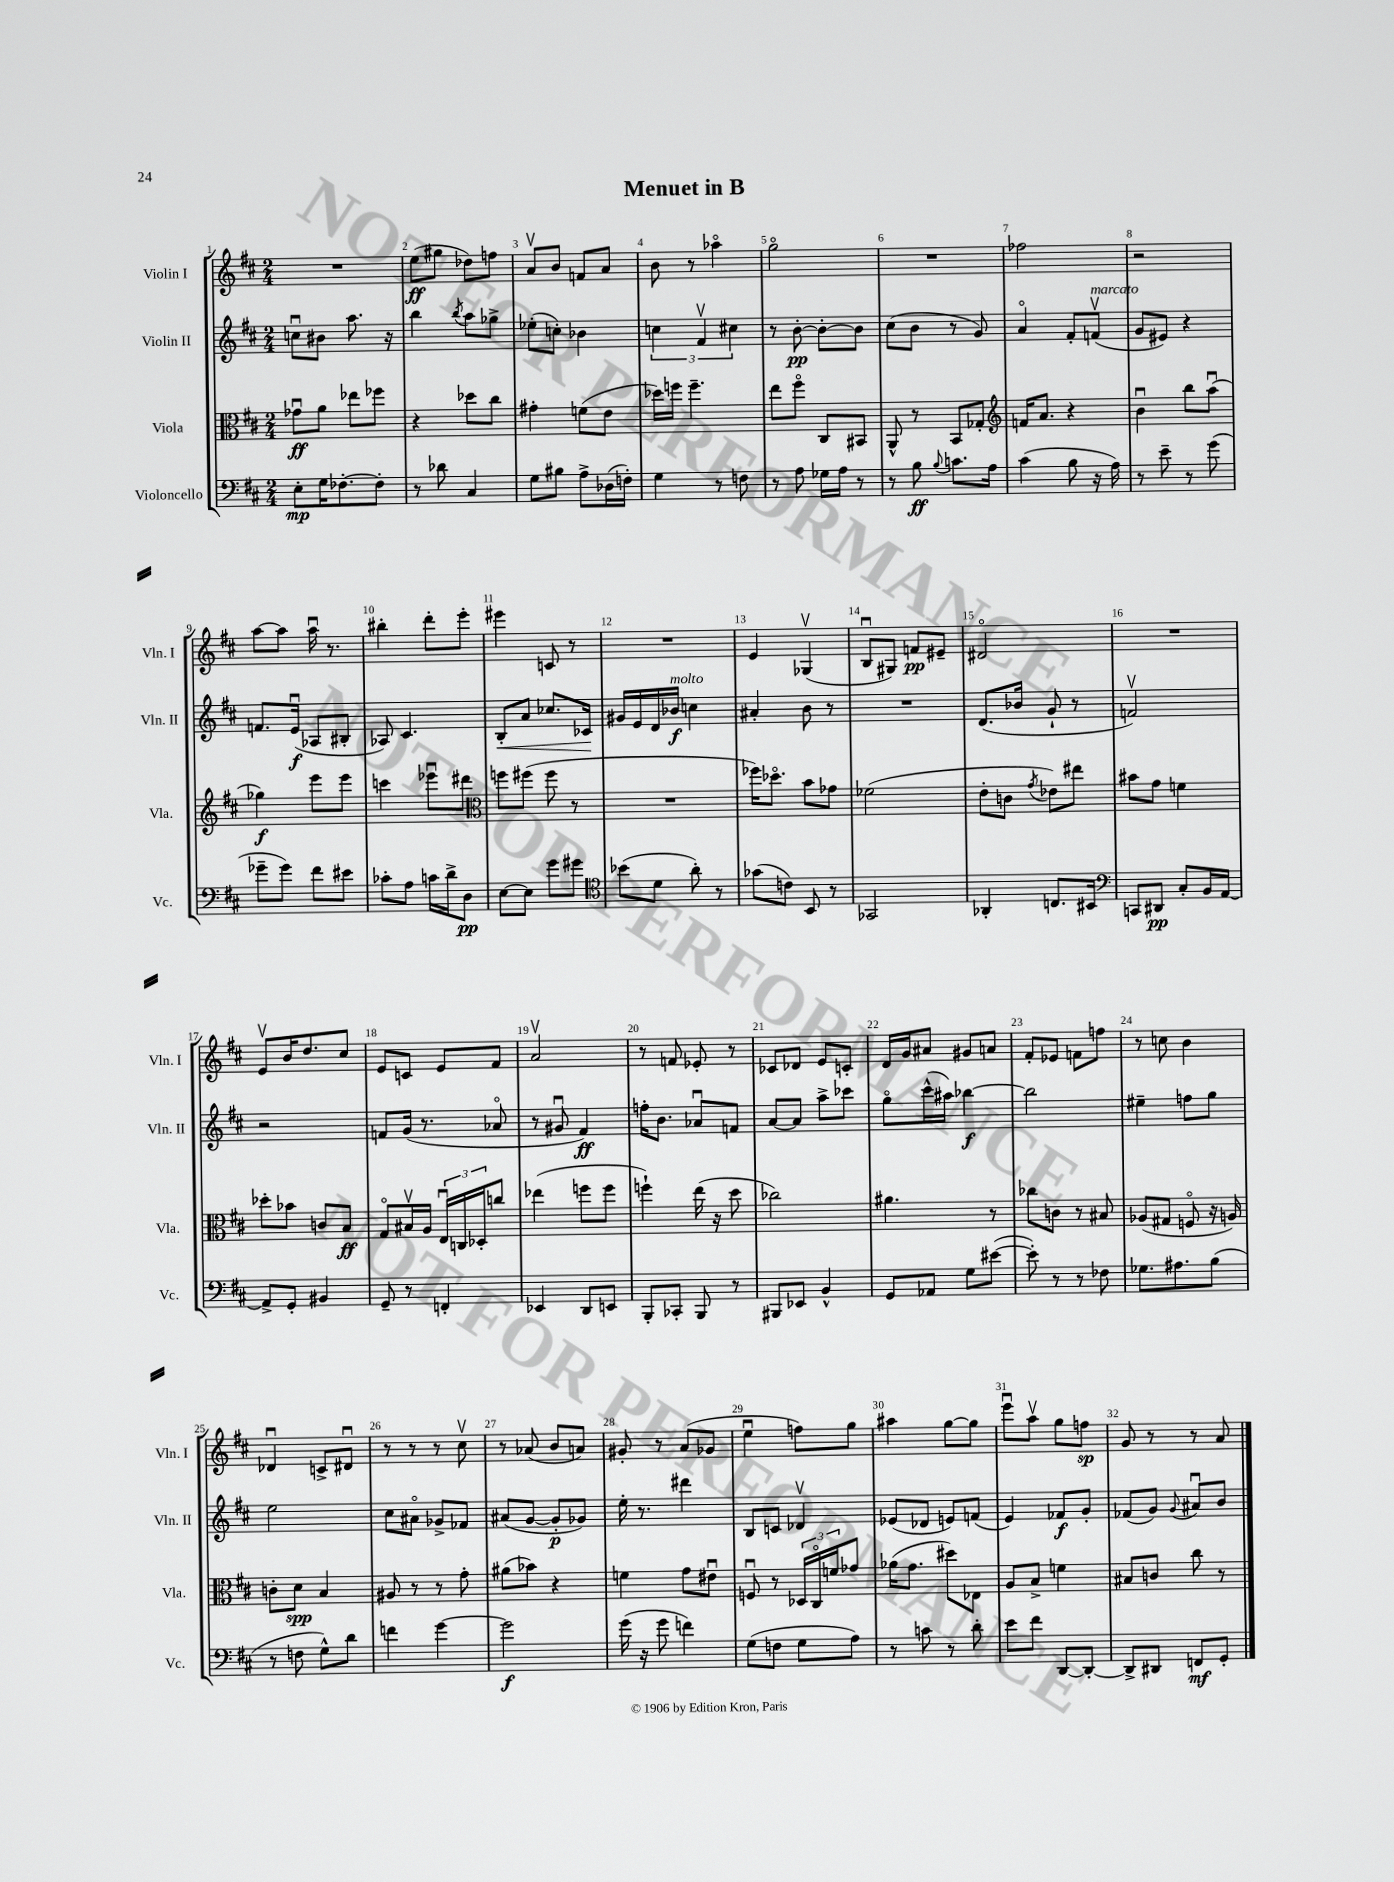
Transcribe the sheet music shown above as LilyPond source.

\header { title = "Menuet in B" }
<<
\new StaffGroup <<
\new Staff = "s0" \with { instrumentName = "Violin I" shortInstrumentName = "Vln. I" } {
    \clef treble \key d \major \numericTimeSignature \time 2/4
    R2 |
    e''8\ff( gis''8 des''8) f''8 |
    a'8\upbow b'8 f'8 a'8 |
    b'8 r8 aes''4\flageolet |
    g''2\flageolet |
    R2 |
    fes''2 |
    r2 |
    a''8~ a''8 a''16\downbow r8. |
    bis''4-. d'''8-. e'''8-. |
    eis'''4 c'8 r8 |
    R2 |
    e'4 ges4\upbow( |
    b8\downbow gis8) f'8\pp eis'8-- |
    dis'2\flageolet |
    R2 |
    e'8\upbow b'16 d''8. cis''8 |
    e'8 c'8 e'8 fis'8 |
    a'2\upbow |
    r8 f'8 ees'8-. r8 |
    ces'8 des'8 e'8 c'8-. |
    d'16 g'16 ais'8 gis'8 a'8 |
    fis'8-. ees'8 f'8 f''8 |
    r8 c''8 b'4 |
    des'4\downbow c'8-> dis'8\downbow |
    r8 r8 r8 cis''8\upbow |
    r8 aes'8( b'8 a'8) |
    gis'8-. r8 a'8( ges'8 |
    e''4\downbow f''8) g''8 |
    ais''4 g''8~ g''8 |
    e'''8\downbow a''8\upbow g''8 f''8\sp |
    g'8 r8 r8 a'8 \bar "|." |
}
\new Staff = "s1" \with { instrumentName = "Violin II" shortInstrumentName = "Vln. II" } {
    \clef treble \key d \major \numericTimeSignature \time 2/4
    c''8\downbow bis'8 a''8. r16 |
    b''4 \acciaccatura { b''8 } a''8 ges''8-> |
    ees''8-.( c''8-.) bes'4 |
    \tuplet 3/2 { c''4 fis'4\upbow cis''4 } |
    r8 b'8~-.\pp b'8~-. b'8 |
    cis''8( b'8 r8 g'8) |
    a'4\flageolet fis'8-. f'8\upbow^\markup { \italic "marcato" }( |
    g'8 eis'8) r4 |
    f'8. e'16\downbow\f( aes8 bis8-. |
    aes8) cis'4. |
    b8-.\< a'8 ces''8. ces'16\! |
    gis'16 e'16 d'16 bes'16\f^\markup { \italic "molto" } c''4 |
    ais'4-. b'8 r8 |
    R2 |
    d'8.( bes'16 g'8-! r8 |
    f'2\upbow) |
    r2 |
    f'8 g'16( r8. aes'8\flageolet |
    r8 gis'8\downbow fis'4\ff) |
    f''16-. b'8. aes'8\downbow f'8 |
    a'8~ a'8 a''8-> ces'''8 |
    g''8\flageolet cis'''16-^( ais''16) bes''4~\f |
    bes''2 |
    eis''4-- f''8 g''8 |
    e''2 |
    cis''8 ais'8\flageolet ges'8-> fes'8 |
    ais'8( g'8~ g'8-.\p ges'8) |
    e''16-. r8. dis'''4 |
    b8 c'8 des'4\upbow |
    ees'8( des'8 e'8) f'8( |
    e'4) fes'8\f g'8-. |
    fes'8( g'8) \appoggiatura { g'8 } ais'8\downbow b'8 \bar "|." |
}
\new Staff = "s2" \with { instrumentName = "Viola" shortInstrumentName = "Vla." } {
    \clef alto \key d \major \numericTimeSignature \time 2/4
    ges'8\downbow\ff a'8 ees''8 fes''8 |
    r4 des''8 cis''8 |
    gis'4-. f'8( e'8 |
    des''16) f''16 f''4.-- |
    e''8 fis''8\flageolet cis8 bis,8 |
    a,8-^ r8 b,8 ges8-. |
    \clef treble f'16 a'8. r4 |
    b'4\downbow b''8 a''8\downbow( |
    ges''4\f) e'''8 e'''8 |
    c'''4 ees'''8\downbow dis'''8 |
    \clef alto f''8 fis''8( fis''8 r8 |
    R2 |
    fes''16) des''8.\flageolet b'8 ges'8 |
    fes'2( |
    e'8-. c'8 \acciaccatura { g'8 } ees'8) eis''8 |
    bis'8 g'8 f'4 |
    des''8-. bes'8 c'8 b8\ff |
    g8\flageolet bis16\upbow a16 \tuplet 3/2 { e16\downbow c16 des16-. } c''8 |
    ees''4( f''8 f''8 |
    f''4-!) e''16( r16 d''8 |
    ces''2) |
    ais'4. r8 |
    ces''8 c'8 r8 bis8 |
    aes8( gis8 f8\flageolet r16 a16) |
    c'8-. d'8\spp b4 |
    ais8 r8 r8 g'8-. |
    ais'8( bes'8) r4 |
    f'4 g'8 eis'8\downbow |
    f8\downbow r8 \tuplet 3/2 { des16 cis16\flageolet f'16 } ges'8 |
    aes'16( g'8. dis''8) ees8 |
    a8 b8-> f'4 |
    bis8 c'8 cis''8 r8 \bar "|." |
}
\new Staff = "s3" \with { instrumentName = "Violoncello" shortInstrumentName = "Vc." } {
    \clef bass \key d \major \numericTimeSignature \time 2/4
    e8-.\mp g16 fes8.~-. fes8-. |
    r8 des'8 cis4 |
    g8 bis8 a8-> des16( f16-.) |
    g4 r8 f8 |
    r8 a8 ges16 a16 r8 |
    r8 b8\ff \appoggiatura { b8 } c'8. a16 |
    cis'4( b8 r16 a16) |
    r8 e'8-- r8 g'8( |
    ges'8-- ges'8) fis'8 eis'8 |
    ces'8-. a8 c'16 d'16-> d8\pp |
    e8~ e8 g'8 gis'8 |
    \clef tenor bes'8( d'8 a'8-.) r8 |
    ges'8( c'8) b,8 r8 |
    ges,2 |
    aes,4-. c8. bis,16 |
    \clef bass c,8 dis,8\pp cis8-. b,16 a,16~ |
    a,8-> g,8-. bis,4 |
    g,8-- r8 f,4-. |
    ees,4 d,8 e,8 |
    b,,8-. ces,8-. b,,8 r8 |
    bis,,8 ees,8 b,4-^ |
    g,8 aes,8 g8 eis'8~( |
    eis'8-.) r8 r8 fes8 |
    ges8. ais8. b8( |
    r8 f8 g8-^) d'8 |
    f'4 g'4~ |
    g'2\f |
    g'16( r16 g'8 f'4) |
    g8( f8 g8 a8) |
    r8 c'8 r8 d'8-. |
    e'8 fis'8 d,8~ d,8~-. |
    d,8-> dis,8 f,8\mf g,8-. \bar "|." |
}
>>
>>
\layout { \context { \Score \override BarNumber.break-visibility = ##(#f #t #t) barNumberVisibility = #all-bar-numbers-visible } }
